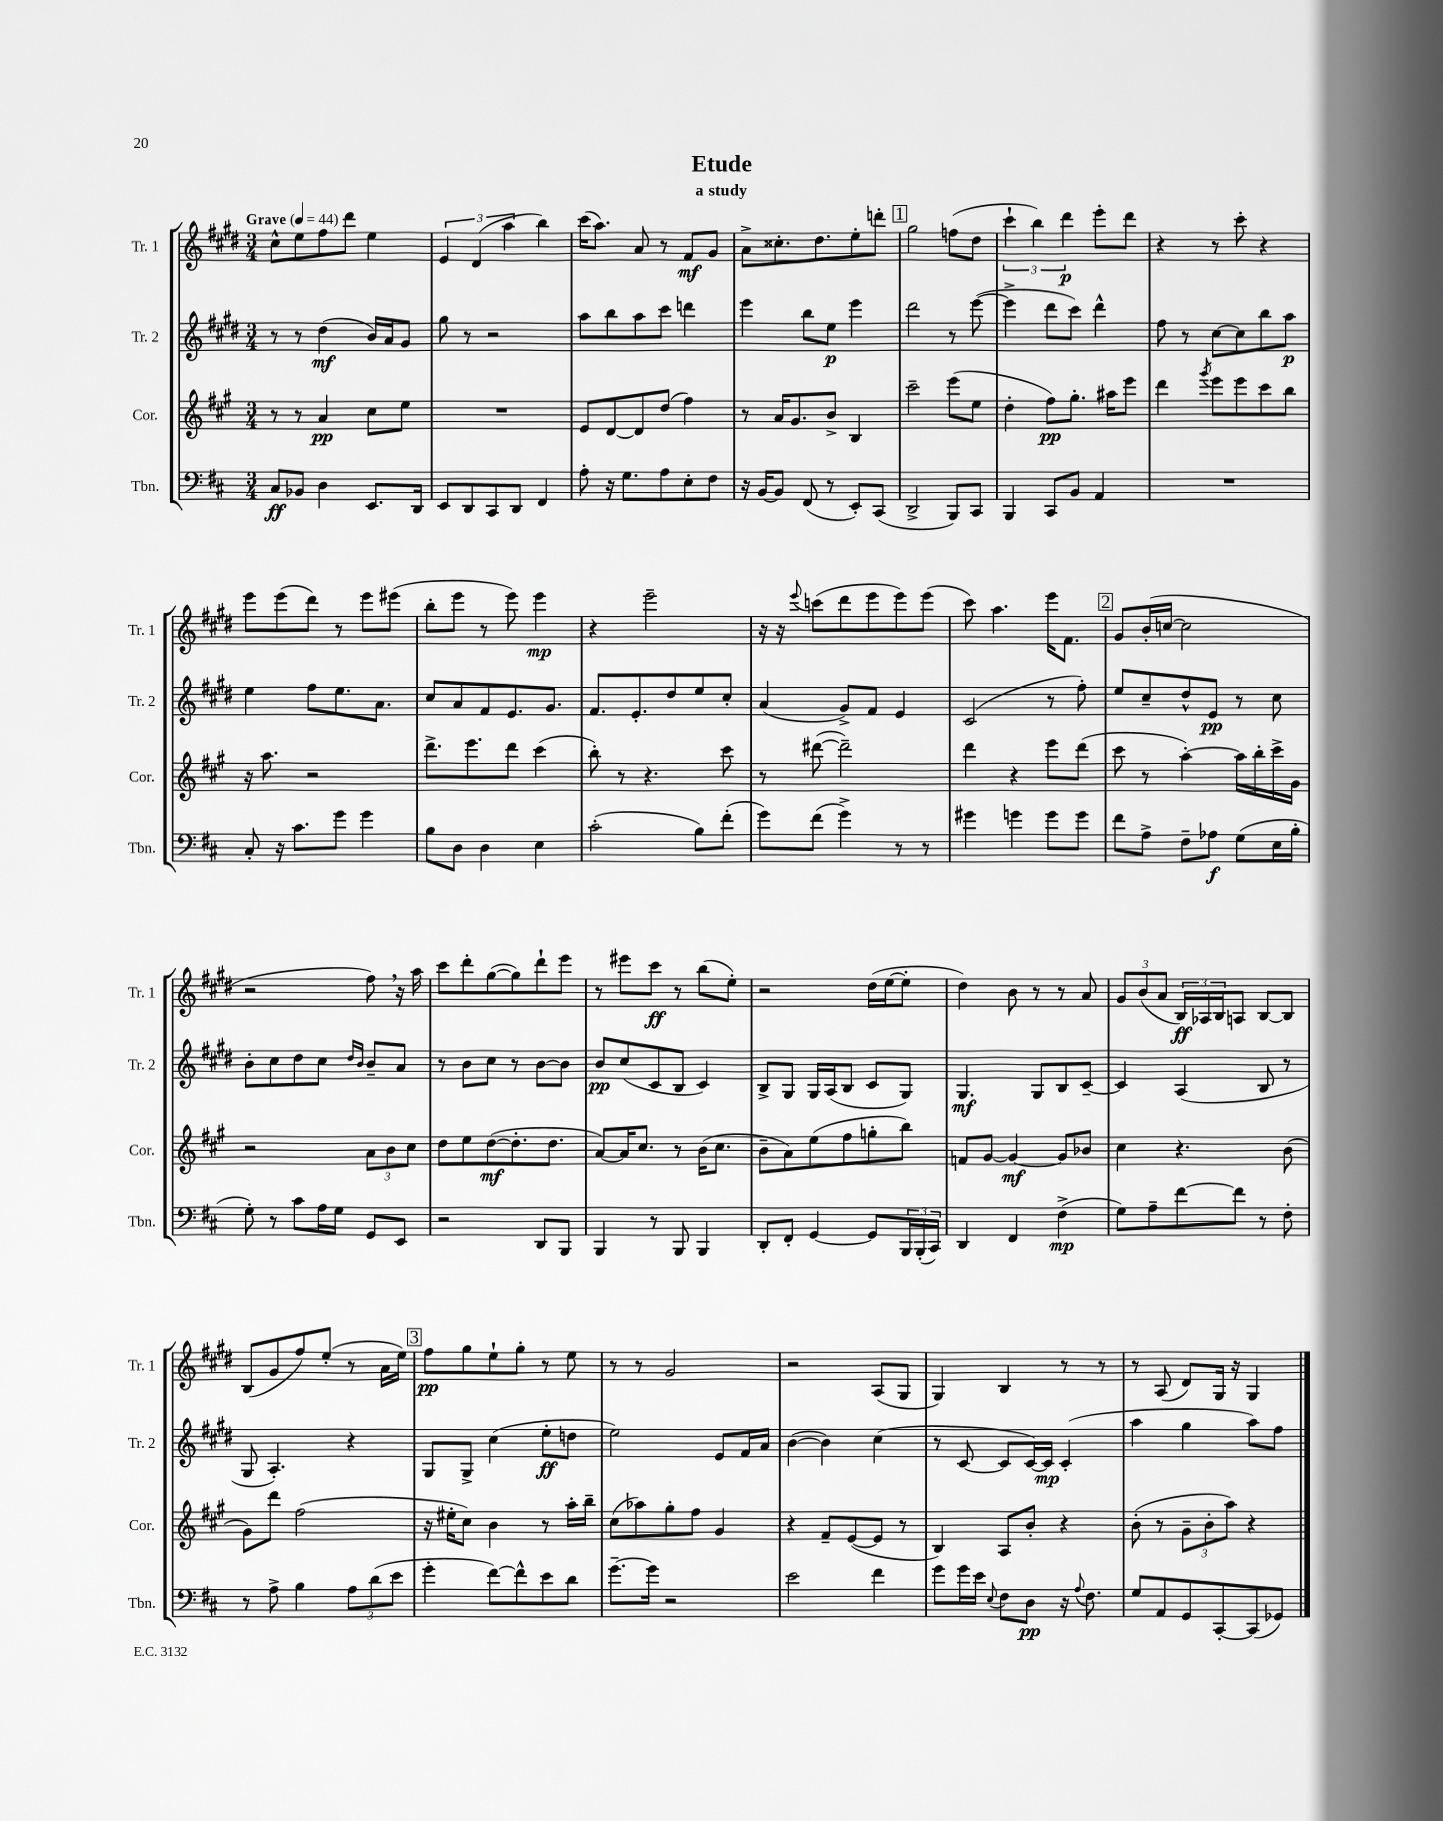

**kern	**dynam	**kern	**dynam	**kern	**dynam	**kern	**dynam
*part4	*part4	*part3	*part3	*part2	*part2	*part1	*part1
*staff4	*staff4	*staff3	*staff3	*staff2	*staff2	*staff1	*staff1
*I"Tbn.	*	*I"Cor.	*	*I"Tr. 2	*	*I"Tr. 1	*
*I'Tbn.	*	*I'Cor.	*	*I'Tr. 2	*	*I'Tr. 1	*
*clefF4	*	*clefG2	*	*clefG2	*	*clefG2	*
*k[f#c#]	*	*k[f#c#g#]	*	*k[f#c#g#d#]	*	*k[f#c#g#d#]	*
*M3/4	*	*M3/4	*	*M3/4	*	*M3/4	*
*MM44	*	*MM44	*	*MM44	*	*MM44	*
=1	=1	=1	=1	=1	=1	=1	=1
!	!	!	!	!	!	!LO:TX:a:B:t=Grave	!
8C#/L	ff	8r	.	8r	.	8cc#^^\L	.
8BB-X/J	.	8r	.	8r	.	8ee\	.
4D\	.	4a/	pp	(4dd#\	mf	8ff#\	.
.	.	.	.	.	.	8ddd#\J	.
8.EE/L	.	8cc#\L	.	16b/LL)	.	4ee\	.
.	.	.	.	16a/J	.	.	.
.	.	8ee\J	.	8g#/J	.	.	.
16DD/Jk	.	.	.	.	.	.	.
=2	=2	=2	=2	=2	=2	=2	=2
8EE/L	.	2.r	.	8gg#\	.	6e/	.
8DD/	.	.	.	8r	.	.	.
.	.	.	.	.	.	(6d#/	.
8CC#/	.	.	.	2r	.	.	.
.	.	.	.	.	.	6aa\	.
8DD/J	.	.	.	.	.	.	.
4FF#/	.	.	.	.	.	4bb\)	.
=3	=3	=3	=3	=3	=3	=3	=3
8A'\	.	8e/L	.	8aa\L	.	(16ccc#\KL	.
.	.	.	.	.	.	8.aa\J)	.
16r	.	[8d/	.	8bb\	.	.	.
8.G\L	.	.	.	.	.	.	.
.	.	8d/]	.	8aa\	.	8a/	.
8A\	.	(8dd/J	.	8ccc#\J	.	8r	.
8E'\	.	4ff#\)	.	4dddn\	.	8f#/L	mf
8F#\J	.	.	.	.	.	8g#/J	.
=4	=4	=4	=4	=4	=4	=4	=4
16r	.	8r	.	4eee\	.	8a^\L	.
[16BB/KL	.	.	.	.	.	.	.
8BB/J]	.	16a/KL	.	.	.	8.cc##X'\	.
.	.	8.g#/	.	.	.	.	.
(8FF#/	.	.	.	8bb\L	.	.	.
.	.	.	.	.	.	8.dd#\	.
8r	.	8b^/J	.	8ee\J	p	.	.
8EE'/L)	.	4B/	.	4eee\	.	8ee'\	.
(8CC#/J	.	.	.	.	.	8dddn'\J	.
!!LO:REH:place=s1:t=1
=5	=5	=5	=5	=5	=5	=5	=5
2DD^/	.	2ccc#~\	.	2ddd#\	.	2gg#\	.
8BBB/L)	.	(8eee\L	.	8r	.	(8ffn\L	.
8CC#/J	.	8ee\J	.	([8eee\	.	8dd#\J	.
=6	=6	=6	=6	=6	=6	=6	=6
4BBB/	.	4dd'\	.	4eee^\]	.	6ccc#`\	.
.	.	.	.	.	.	6bb\)	.
8CC#/L	.	8ff#\L)	pp	8ddd#\L	.	.	.
.	.	.	.	.	.	6ddd#\	p
8BB/J	.	8.gg#'\J	.	8ccc#\J)	.	.	.
4AA/	.	.	.	4ddd#^^\	.	8eee'\L	.
.	.	16aa#X\KL	.	.	.	.	.
.	.	8eee\J	.	.	.	8ddd#\J	.
=7	=7	=7	=7	=7	=7	=7	=7
2.r	.	4ddd\	.	8ff#\	.	4r	.
.	.	.	.	8r	.	.	.
.	.	8qggg#/	.	.	.	.	.
.	.	8eee\L	.	[8cc#\L	.	8r	.
.	.	8eee\	.	8cc#\]	.	8ccc#'\	.
.	.	8ccc#\	.	8bb\	.	4r	.
.	.	8bb\J	.	8aa\J	p	.	.
!!LO:LB:g=z
=8	=8	=8	=8	=8	=8	=8	=8
8C#'/	.	16r	.	4ee\	.	8eee\L	.
.	.	8.aa\	.	.	.	.	.
16r	.	.	.	.	.	(8eee\	.
8.c#\L	.	.	.	.	.	.	.
.	.	2r	.	8ff#\L	.	8ddd#\J)	.
8g\J	.	.	.	8.ee\	.	8r	.
4g\	.	.	.	.	.	8eee\L	.
.	.	.	.	8.a\J	.	.	.
.	.	.	.	.	.	(8eee#X\J	.
=9	=9	=9	=9	=9	=9	=9	=9
8B\L	.	8.ddd^\L	.	8cc#/L	.	8bb'\L	.
8D\J	.	.	.	8a/	.	8eee\J	.
.	.	8.eee\	.	.	.	.	.
4D\	.	.	.	8f#/	.	8r	.
.	.	8ddd\J	.	8.e/	.	8eee\)	.
4E\	.	(4ccc#\	.	.	.	4eee\	mp
.	.	.	.	8.g#/J	.	.	.
=10	=10	=10	=10	=10	=10	=10	=10
(2c#'\	.	8bb'\)	.	8.f#/L	.	4r	.
.	.	8r	.	.	.	.	.
.	.	.	.	8.e'/	.	.	.
.	.	4.r	.	.	.	2eee~\	.
.	.	.	.	8dd#/	.	.	.
8B\L)	.	.	.	8ee/	.	.	.
(8f#'\J	.	8ccc#\	.	8cc#'/J	.	.	.
=11	=11	=11	=11	=11	=11	=11	=11
8g\L)	.	8r	.	(4a/	.	16r	.
.	.	.	.	.	.	16r	.
.	.	.	.	.	.	8qqeee/	.
(8f#\J	.	([8ddd#X\	.	.	.	(8cccn\L	.
4g^\)	.	2ddd#~\])	.	8g#^/L)	.	8ddd#\	.
.	.	.	.	8f#/J	.	8eee\	.
8r	.	.	.	4e/	.	8eee\)	.
8r	.	.	.	.	.	(8eee\J	.
=12	=12	=12	=12	=12	=12	=12	=12
4g#X\	.	4ddd\	.	(2c#/	.	8ccc#\)	.
.	.	.	.	.	.	4.aa\	.
4gn\	.	4r	.	.	.	.	.
8g\L	.	8eee\L	.	8r	.	16eee\KL	.
.	.	.	.	.	.	8.f#\J	.
8g\J	.	(8ddd\J	.	8ff#'\)	.	.	.
!!LO:REH:place=s1:t=2
=13	=13	=13	=13	=13	=13	=13	=13
8f#\L	.	8ccc#\	.	8ee/L	.	8g#/L	.
8A^\J	.	8r	.	8cc#~/	.	(16b'/L	.
.	.	.	.	.	.	[16ccn/JJ	.
8F#~\L	.	[4aa'\)	.	8dd#^^/	.	2cc\]	.
8A-X\J	f	.	.	8e/J	pp	.	.
(8G\L	.	16aa\LL]	.	8r	.	.	.
.	.	16bb'\	.	.	.	.	.
16E\L	.	16ccc#^\	.	8cc#\	.	.	.
16B'\JJ	.	16g#\JJ	.	.	.	.	.
!!LO:LB:g=z
=14	=14	=14	=14	=14	=14	=14	=14
8G'\)	.	2r	.	8b'\L	.	2r	.
8r	.	.	.	8cc#\	.	.	.
8c#\L	.	.	.	8dd#\	.	.	.
16A\L	.	.	.	8cc#\J	.	.	.
16G\JJ	.	.	.	.	.	.	.
.	.	.	.	16qqdd#/LL	.	.	.
.	.	.	.	16qqb/JJ	.	.	.
8GG/L	.	12a\L	.	8b~/L	.	8ff#,\)	.
.	.	12b\	.	.	.	.	.
8EE/J	.	.	.	8a/J	.	16r	.
.	.	12cc#\J	.	.	.	.	.
.	.	.	.	.	.	16aa\	.
=15	=15	=15	=15	=15	=15	=15	=15
2r	.	8dd\L	.	8r	.	8ccc#\L	.
.	.	8ee\	.	8b\L	.	8ddd#'\	.
.	.	([8dd\	mf	8cc#\J	.	([8gg#\	.
.	.	8.dd'\]	.	8r	.	8gg#\])	.
8DD/L	.	.	.	[8b\L	.	8ddd#`\	.
.	.	8.dd\J	.	.	.	.	.
8BBB/J	.	.	.	8b\J]	.	8eee\J	.
=16	=16	=16	=16	=16	=16	=16	=16
4BBB/	.	[8a/L)	.	8b/L	pp	8r	.
.	.	16a/K]	.	(8cc#/	.	8eee#X\L	.
.	.	8.cc#/J	.	.	.	.	.
8r	.	.	.	8c#/	.	8ccc#\J	ff
8BBB/	.	8r	.	8B/J	.	8r	.
4BBB/	.	(16b\KL	.	4c#/)	.	(8bb\L	.
.	.	8.cc#\J	.	.	.	.	.
.	.	.	.	.	.	8ee'\J)	.
=17	=17	=17	=17	=17	=17	=17	=17
8DD'/L	.	8b~\L	.	8B^/L	.	2r	.
8FF#'/J	.	8a\)	.	8G#/J	.	.	.
[4GG/	.	(8ee\	.	16G#/LL	.	.	.
.	.	.	.	(16A/J	.	.	.
.	.	8ff#\	.	8B/J	.	.	.
8GG/L]	.	8ggn'\	.	8c#/L	.	(16dd#\LL	.
.	.	.	.	.	.	[16ee\J	.
24BBB/L	.	8bb\J)	.	8G#/J)	.	8ee'\J]	.
(24BBB'/	.	.	.	.	.	.	.
24CC#/JJ)	.	.	.	.	.	.	.
=18	=18	=18	=18	=18	=18	=18	=18
4DD/	.	8fn/L	.	4.G#/	mf	4dd#\)	.
.	.	[8g#/J	.	.	.	.	.
4FF#/	.	4g#/_	mf	.	.	8b\	.
.	.	.	.	8G#/L	.	8r	.
(4F#^\	mp	8g#/L]	.	8B/	.	8r	.
.	.	8b-X/J	.	[8c#~/J	.	8a/	.
=19	=19	=19	=19	=19	=19	=19	=19
8G\L)	.	4cc#\	.	4c#/]	.	12g#/L	.
.	.	.	.	.	.	(12b/	.
8A~\	.	.	.	.	.	.	.
.	.	.	.	.	.	12a/J	.
[8f#\	.	4.r	.	(4A/	.	24B/LL)	ff
.	.	.	.	.	.	24A-X/	.
.	.	.	.	.	.	24B/J	.
8f#\J]	.	.	.	.	.	8An/J	.
8r	.	.	.	8B/	.	[8B/L	.
8F#'\	.	(8b\	.	8r	.	8B/J]	.
!!LO:LB:g=z
=20	=20	=20	=20	=20	=20	=20	=20
8r	.	8g#\L)	.	8G#/	.	(8B/L	.
8A^\	.	8ddd\J	.	4.A'/)	.	8g#/	.
4B\	.	(2ff#\	.	.	.	8ff#/)	.
.	.	.	.	.	.	(8ee'/J	.
12A\L	.	.	.	4r	.	8r	.
(12d\	.	.	.	.	.	.	.
.	.	.	.	.	.	16a\LL	.
12e\J	.	.	.	.	.	.	.
.	.	.	.	.	.	16ee\JJ)	.
!!LO:REH:place=s1:t=3
=21	=21	=21	=21	=21	=21	=21	=21
4g'\	.	16r	.	8G#/L	.	8ff#\L	pp
.	.	16ee#X'\KL	.	.	.	.	.
.	.	8cc#\J)	.	8G#^/J	.	8gg#\	.
[8f#\L)	.	4b\	.	(4cc#\	.	8ee`\	.
8f#^^\]	.	.	.	.	.	8gg#'\J	.
8e\	.	8r	.	8ee'\L	ff	8r	.
8d\J	.	16aa'\LL	.	8ddn\J	.	8ee\	.
.	.	16bb~\JJ	.	.	.	.	.
=22	=22	=22	=22	=22	=22	=22	=22
[8.g~\L	.	(8cc#\L	.	2ee\)	.	8r	.
.	.	8aa-X\)	.	.	.	8r	.
16g\Jk]	.	.	.	.	.	.	.
2r	.	8gg#'\	.	.	.	2g#/	.
.	.	8ff#\J	.	.	.	.	.
.	.	4g#/	.	8e/L	.	.	.
.	.	.	.	16f#/L	.	.	.
.	.	.	.	16a/JJ	.	.	.
=23	=23	=23	=23	=23	=23	=23	=23
2e\	.	4r	.	([4b\	.	2r	.
.	.	8f#~/L	.	4b\])	.	.	.
.	.	([8e/	.	.	.	.	.
4f#\	.	8e/J]	.	(4cc#\	.	(8A/L	.
.	.	8r	.	.	.	8G#/J	.
=24	=24	=24	=24	=24	=24	=24	=24
8g\L	.	4B/)	.	8r	.	4G#/)	.
16g\L	.	.	.	[8c#/	.	.	.
16e\JJ	.	.	.	.	.	.	.
8qqE/	.	.	.	.	.	.	.
8F#\L	.	8A/L	.	8c#/L]	.	4B/	.
8D\J	pp	8b'/J	.	[16c#/L)	.	.	.
.	.	.	.	16c#/JJ]	mp	.	.
16r	.	4r	.	(4c#'/	.	8r	.
8qqA/	.	.	.	.	.	.	.
8.F#\	.	.	.	.	.	.	.
.	.	.	.	.	.	8r	.
=25	=25	=25	=25	=25	=25	=25	=25
8G/L	.	(8b'\	.	4aa\	.	8r	.
8AA/	.	8r	.	.	.	(8A/	.
8GG/	.	12g#~\L	.	4gg#\	.	8d#/L)	.
.	.	12b'\	.	.	.	.	.
[8CC#'/	.	.	.	.	.	16G#/Jk	.
.	.	12aa\J)	.	.	.	.	.
.	.	.	.	.	.	16r	.
(8CC#/]	.	4r	.	8aa\L)	.	4G#/	.
8GG-X/J)	.	.	.	8ff#\J	.	.	.
==	==	==	==	==	==	==	==
*-	*-	*-	*-	*-	*-	*-	*-
